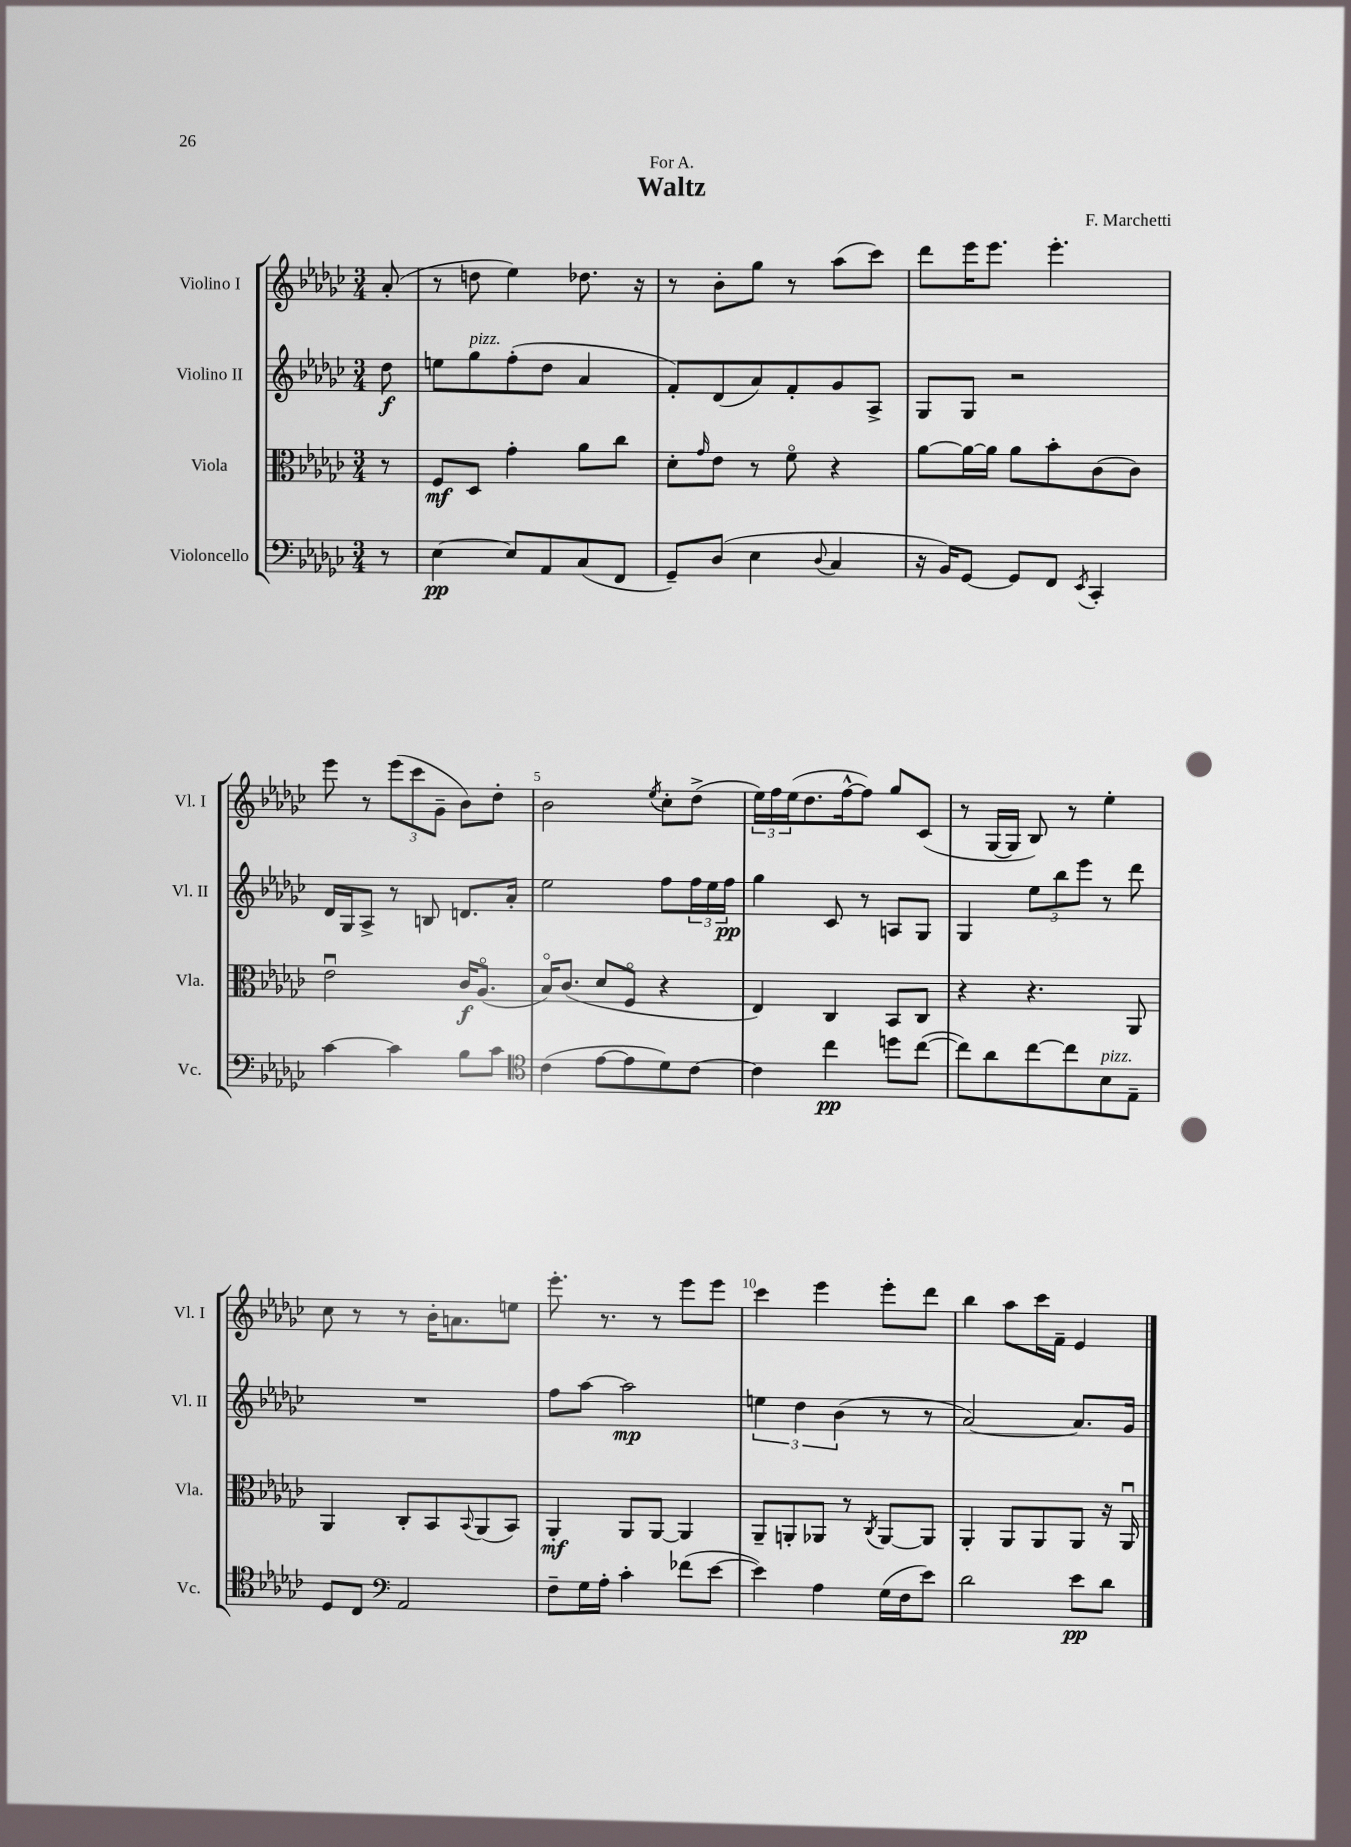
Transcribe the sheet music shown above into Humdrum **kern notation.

**kern	**kern	**kern	**kern
*staff4	*staff3	*staff2	*staff1
*clefF4	*clefC3	*clefG2	*clefG2
*k[b-e-a-d-g-c-]	*k[b-e-a-d-g-c-]	*k[b-e-a-d-g-c-]	*k[b-e-a-d-g-c-]
*M3/4	*M3/4	*M3/4	*M3/4
8r	8r	8dd-\	(8a-'/
=	=	=	=
[4E-\	8F/L	8ee\L	8r
.	8D-/J	8gg-\	8dd\
8E-/]L	4g-'\	(8ff'\	4ee-\)
8AA-/	.	8dd-\J	.
(8C-/	8a-\L	4a-/	8.dd-\
8FF/J	8cc-\J	.	.
.	.	.	16r
=	=	=	=
8GG-~/L)	8d-'\L	8f'/L)	8r
.	16qqg-/	.	.
(8D-/J	8e-\J	(8d-/	8b-'\L
4E-\	8r	8a-/)	8gg-\J
.	8fo\	8f'/	8r
8qqD-/	.	.	.
4C-/	4r	8g-/	(8aa-\L
.	.	8A-^/J	8ccc-\J)
=	=	=	=
16r	[8a-\L	8G-/L	8ddd-\L
16BB-/LK)	.	.	.
[8GG-/J	16a-\_L	8G-/J	16eee-\K
.	16a-\]JJ	.	8.eee-\J
8GG-/]L	8a-\L	2r	.
8FF/J	8b-'\	.	4.eee-'\
8qEE-/	.	.	.
4CC-'/	(8c-\	.	.
.	8c-\J)	.	.
=	=	=	=
[4c-\	2e-u\	16d-/LL	8eee-\
.	.	16G-/J	.
.	.	8A-^/J	8r
4c-\]	.	8r	(12eee-\L
.	.	.	12ccc-\
.	.	8B/	.
.	.	.	12g-~\J
8B-\L	16c-/LK	8.d/L	8b-\L)
.	(8.A-o/J	.	.
8c-\J	.	.	8dd-'\J
.	.	16a-'/Jk	.
=	=	=	=
*clefC4	*	*	*
(4c-\	16B-o/LK)	2ee-\	2b-\
.	(8.c-/J	.	.
[8e-\L	8d-/L	.	.
8e-\]	8Fo/J	.	.
.	.	.	8qee-/
8d-\)	4r	8ff\L	8cc-'\L
[8c-\J	.	24ff\L	(8dd-^\J
.	.	24ee-\	.
.	.	24ff\JJ	.
=	=	=	=
4c-\]	4E-/)	4gg-\	24ee-\LL)
.	.	.	24ff\
.	.	.	(24ee-\J
.	.	.	8.dd-\
4cc-\	4C-/	8c-/	.
.	.	.	[16ff^^\k
.	.	8r	8ff\]J)
8dd\L	8BB-/L	8A/L	8gg-/L
([8cc-\J	8C-/J	8G-/J	(8c-/J
=	=	=	=
8cc-\]L)	4r	4G-/	8r
8a-\	.	.	[16G-/LL
.	.	.	16G-/]JJ
[8cc-\	4.r	12ee-\L	8B-/)
.	.	12bb-\	.
8cc-\]	.	.	8r
.	.	12eee-\J	.
8B-\	.	8r	4ee-'\
8E-~\J	8AA-/	8ddd-\	.
=	=	=	=
8D-/L	4AA-/	2.r	8cc-\
8C-/J	.	.	8r
*clefF4	*	*	*
2AA-/	8C-'/L	.	8r
.	8BB-/	.	16b-'\LK
.	.	.	8.a\
.	8qqBB-/	.	.
.	(8AA-/	.	.
.	8BB-/J)	.	8ee\J
=	=	=	=
8F~\L	4AA-'/	8ff\L	8.eee-'\
16G-\L	.	[8aa-\J	.
16A-'\JJ	.	.	8.r
4c-'\	8AA-/L	2aa-\]	.
.	[8AA-/J	.	8r
(8f-\L	4AA-/]	.	8eee-\L
[8e-\J	.	.	8eee-\J
=	=	=	=
4e-\])	8AA-~/L	6ee\	4ccc-\
.	8AA'/	.	.
.	.	6dd-\	.
4A-\	8AA-/J	.	4eee-\
.	.	(6b-\	.
.	8r	.	.
.	8qC-/	.	.
(16G-\LL	[8AA-/L	8r	8eee-'\L
16F\J	.	.	.
8e-\J)	8AA-/]J	8r	8ddd-\J
=	=	=	=
2d-\	4AA-'/	[2a-/)	4bb-\
.	8AA-/L	.	8aa-\L
.	8AA-/	.	16ccc-\L
.	.	.	16f~\JJ
8e-\L	8AA-/J	8.a-/]L	4e-/
8d-\J	16r	.	.
.	16AA-u/	16g-/Jk	.
==	==	==	==
*-	*-	*-	*-
